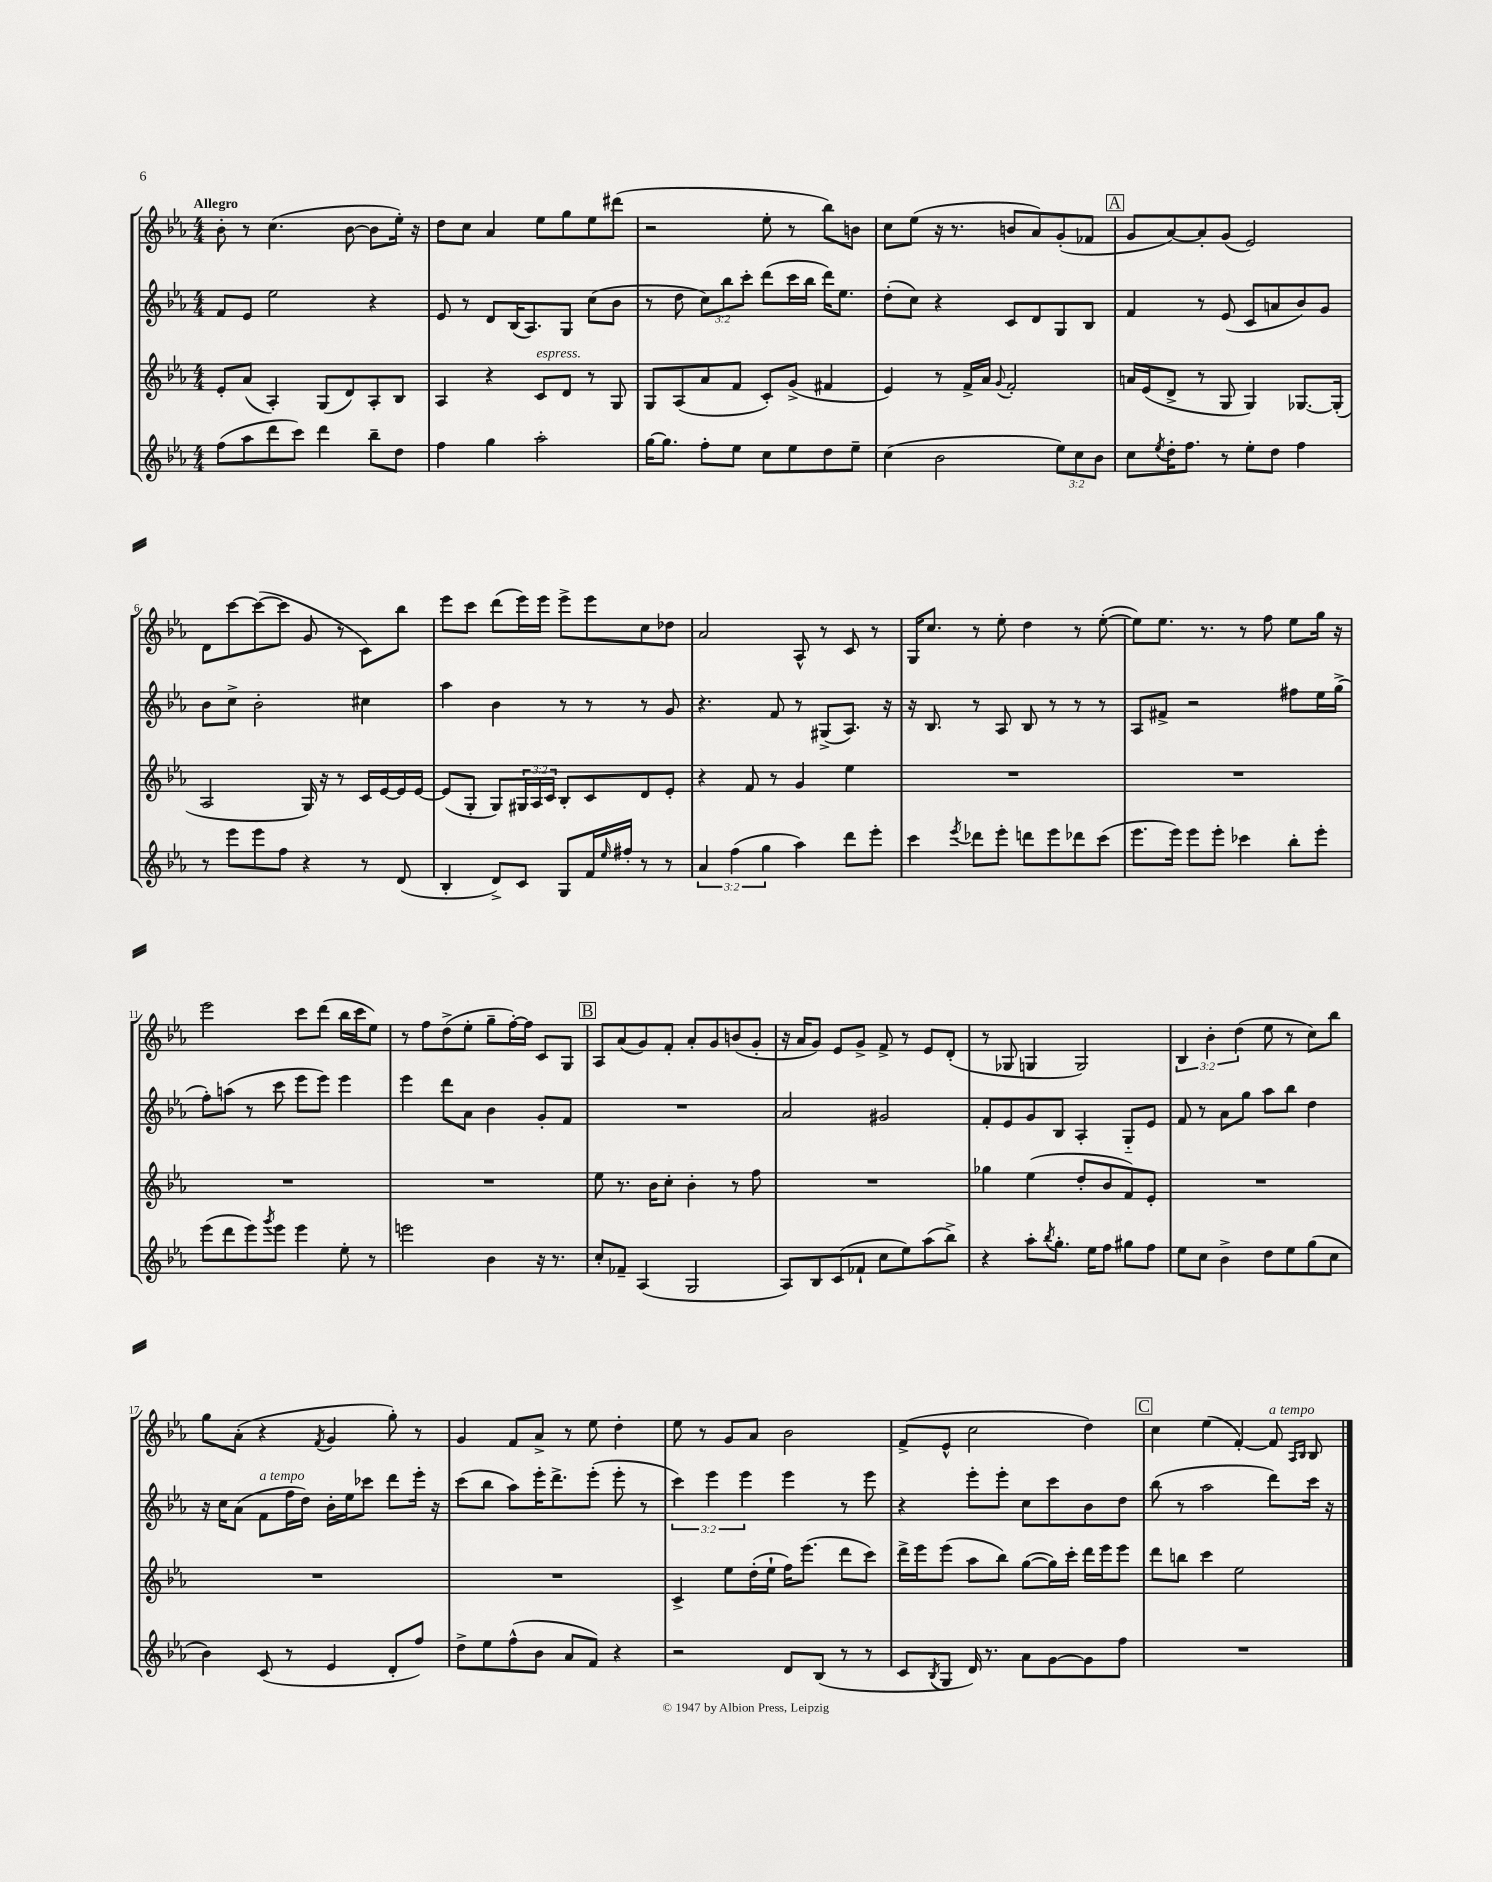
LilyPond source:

<<
\new StaffGroup <<
\new Staff = "s0" {
    \clef treble \key ees \major \numericTimeSignature \time 4/4 \override Staff.TupletNumber.text = #tuplet-number::calc-fraction-text \tempo "Allegro"
    bes'8-. r8 c''4.( bes'8~ bes'8 ees''16-.) r16 |
    d''8 c''8 aes'4 ees''8 g''8 ees''8 dis'''8( |
    r2 ees''8-. r8 bes''8) b'8 |
    c''8 ees''8( r16 r8. b'8 aes'8) g'8-.( fes'8 |
    \mark \markup { \box "A" } g'8 aes'8~) aes'8-. g'8( ees'2) |
    d'8 c'''8~ c'''8~( c'''8 g'8 r8 c'8) bes''8 |
    ees'''8 c'''8 d'''8( ees'''16) ees'''16 ees'''8-> ees'''8 c''8 des''8 |
    aes'2 aes8-^ r8 c'8 r8 |
    g16 c''8. r8 ees''8-. d''4 r8 ees''8~-.( |
    ees''8) ees''8. r8. r8 f''8 ees''8 g''16 r16 |
    ees'''2 c'''8 d'''8( bes''16 c'''16 ees''8) |
    r8 f''8 d''8->( ees''8-. g''8-- f''16~-.) f''16 c'8 g8 |
    \mark \markup { \box "B" } aes8 aes'8( g'8) f'8-. aes'8-. g'8 b'8( g'8-. |
    r16 aes'16 g'8) ees'8 g'8-> f'8-> r8 ees'8 d'8-.( |
    r8 ges8 g4 g2) |
    \tuplet 3/2 { bes4 bes'4-. d''4( } ees''8 r8 c''8) bes''8 |
    g''8 aes'8-.( r4 \acciaccatura { f'8 } g'4 g''8-.) r8 |
    g'4 f'8 aes'8-> r8 ees''8 d''4-. |
    ees''8 r8 g'8 aes'8 bes'2 |
    f'8->( ees'8-^ c''2 d''4) |
    \mark \markup { \box "C" } c''4 ees''4( f'4~-.) f'8^\markup { \italic "a tempo" } \grace { aes16 bes16 } bes8 \bar "|." |
}
\new Staff = "s1" {
    \clef treble \key ees \major \numericTimeSignature \time 4/4 \override Staff.TupletNumber.text = #tuplet-number::calc-fraction-text
    f'8 ees'8 ees''2 r4 |
    ees'8 r8 d'8 bes16( aes8.) g8 c''8( bes'8 |
    r8 d''8 \tuplet 3/2 { c''8) bes''8 c'''8-. } d'''8( c'''16 bes''16 d'''16) ees''8. |
    d''8-.( c''8) r4 c'8 d'8 g8 bes8 |
    \mark \markup { \box "A" } f'4 r8 ees'8( c'8 a'8 bes'8) g'8 |
    bes'8 c''8-> bes'2-. cis''4 |
    aes''4 bes'4 r8 r8 r8 g'8 |
    r4. f'8 r8 gis8->( aes8.) r16 |
    r16 bes8. r8 aes8 bes8 r8 r8 r8 |
    aes8 fis'8-> r2 fis''8 ees''16 g''16->( |
    f''8-.) a''8( r8 c'''8 ees'''8 ees'''8) ees'''4 |
    ees'''4 d'''8 aes'8 bes'4 g'8-. f'8 |
    \mark \markup { \box "B" } R1 |
    aes'2 gis'2 |
    f'8-. ees'8 g'8 bes8 aes4-. g8-_ ees'8 |
    f'8 r8 aes'8 g''8 aes''8 bes''8 d''4 |
    r16 c''16 aes'8( f'8^\markup { \italic "a tempo" } f''16 d''16) bes'16-. ees''16 ces'''8 d'''8 ees'''16-. r16 |
    c'''8( bes''8 aes''8) ees'''16-. d'''8.-> ees'''8-.( ees'''8-. r8 |
    \tuplet 3/2 { c'''4) ees'''4 ees'''4 } ees'''4 r8 ees'''8 |
    r4 ees'''8-. ees'''8-. c''8 c'''8 bes'8 d''8 |
    \mark \markup { \box "C" } bes''8( r8 aes''2 d'''8) c'''16 r16 \bar "|." |
}
\new Staff = "s2" {
    \clef treble \key ees \major \numericTimeSignature \time 4/4 \override Staff.TupletNumber.text = #tuplet-number::calc-fraction-text
    ees'8-. aes'8( aes4-.) g8( d'8) aes8-. bes8 |
    aes4 r4 c'8^\markup { \italic "espress." } d'8 r8 g8 |
    g8 aes8( aes'8 f'8 c'8-.) g'8->( fis'4 |
    ees'4) r8 f'16-> aes'16 \appoggiatura { g'8 } f'2-. |
    \mark \markup { \box "A" } a'16 ees'16( d'8-> r8 g8 g4) ges8.~ ges16-.( |
    aes2 g16) r16 r8 c'16 ees'16~ ees'16 ees'16~ |
    ees'8( g8-. g8) \tuplet 3/2 { gis16 aes16 c'16 } bes8-. c'8 d'8 ees'8-. |
    r4 f'8 r8 g'4 ees''4 |
    R1 |
    R1 |
    R1 |
    R1 |
    \mark \markup { \box "B" } ees''8 r8. bes'16 c''8-. bes'4-. r8 f''8 |
    R1 |
    ges''4 ees''4( d''8-. bes'8 f'8) ees'8-. |
    R1 |
    R1 |
    R1 |
    c'4-> ees''8 d''16-.( ees''16-! f''16) ees'''8.( d'''8 c'''8) |
    d'''16-> ees'''16 ees'''8( aes''8 bes''8) g''8~( g''16) c'''16-. d'''16 ees'''16 ees'''8 |
    \mark \markup { \box "C" } d'''8 b''8 c'''4 ees''2 \bar "|." |
}
\new Staff = "s3" {
    \clef treble \key ees \major \numericTimeSignature \time 4/4 \override Staff.TupletNumber.text = #tuplet-number::calc-fraction-text
    f''8( aes''8 d'''8 c'''8) d'''4 bes''8-- d''8 |
    f''4 g''4 aes''2-. |
    g''16~ g''8. f''8-. ees''8 c''8 ees''8 d''8 ees''8-- |
    c''4( bes'2 \tuplet 3/2 { ees''8) c''8 bes'8 } |
    \mark \markup { \box "A" } c''8 \acciaccatura { ees''8 } d''16-. f''8. r8 ees''8-. d''8 f''4 |
    r8 ees'''8 ees'''8 f''8 r4 r8 d'8( |
    bes4-. d'8->) c'8 g8 f'16 \grace { ees''16 } fis''16-. r8 r8 |
    \tuplet 3/2 { aes'4 f''4( g''4 } aes''4) d'''8 ees'''8-. |
    c'''4 \acciaccatura { ees'''8 } des'''8 ees'''8-. d'''8 ees'''8 des'''8 c'''8( |
    ees'''8. ees'''16) ees'''8 ees'''8-. ces'''4 bes''8-. ees'''8-. |
    ees'''8( d'''8 ees'''8) \acciaccatura { g'''8 } ees'''8 ees'''4 ees''8-. r8 |
    e'''2 bes'4 r16 r8. |
    \mark \markup { \box "B" } c''8-. fes'8-- aes4( g2 |
    aes8) bes8 c'8( fes'8-! c''8 ees''8) aes''8( bes''8->) |
    r4 aes''8-. \acciaccatura { bes''8 } g''8.-. ees''16 f''8 gis''8 f''8 |
    ees''8 c''8 bes'4-> d''8 ees''8 g''8( c''8 |
    bes'4) c'8( r8 ees'4 d'8-. f''8) |
    d''8-> ees''8 f''8-^( bes'8 aes'8 f'8) r4 |
    r2 d'8 bes8( r8 r8 |
    c'8 \acciaccatura { bes8 } g8 d'16) r8. aes'8 g'8~ g'8 f''8 |
    \mark \markup { \box "C" } R1 \bar "|." |
}
>>
>>
